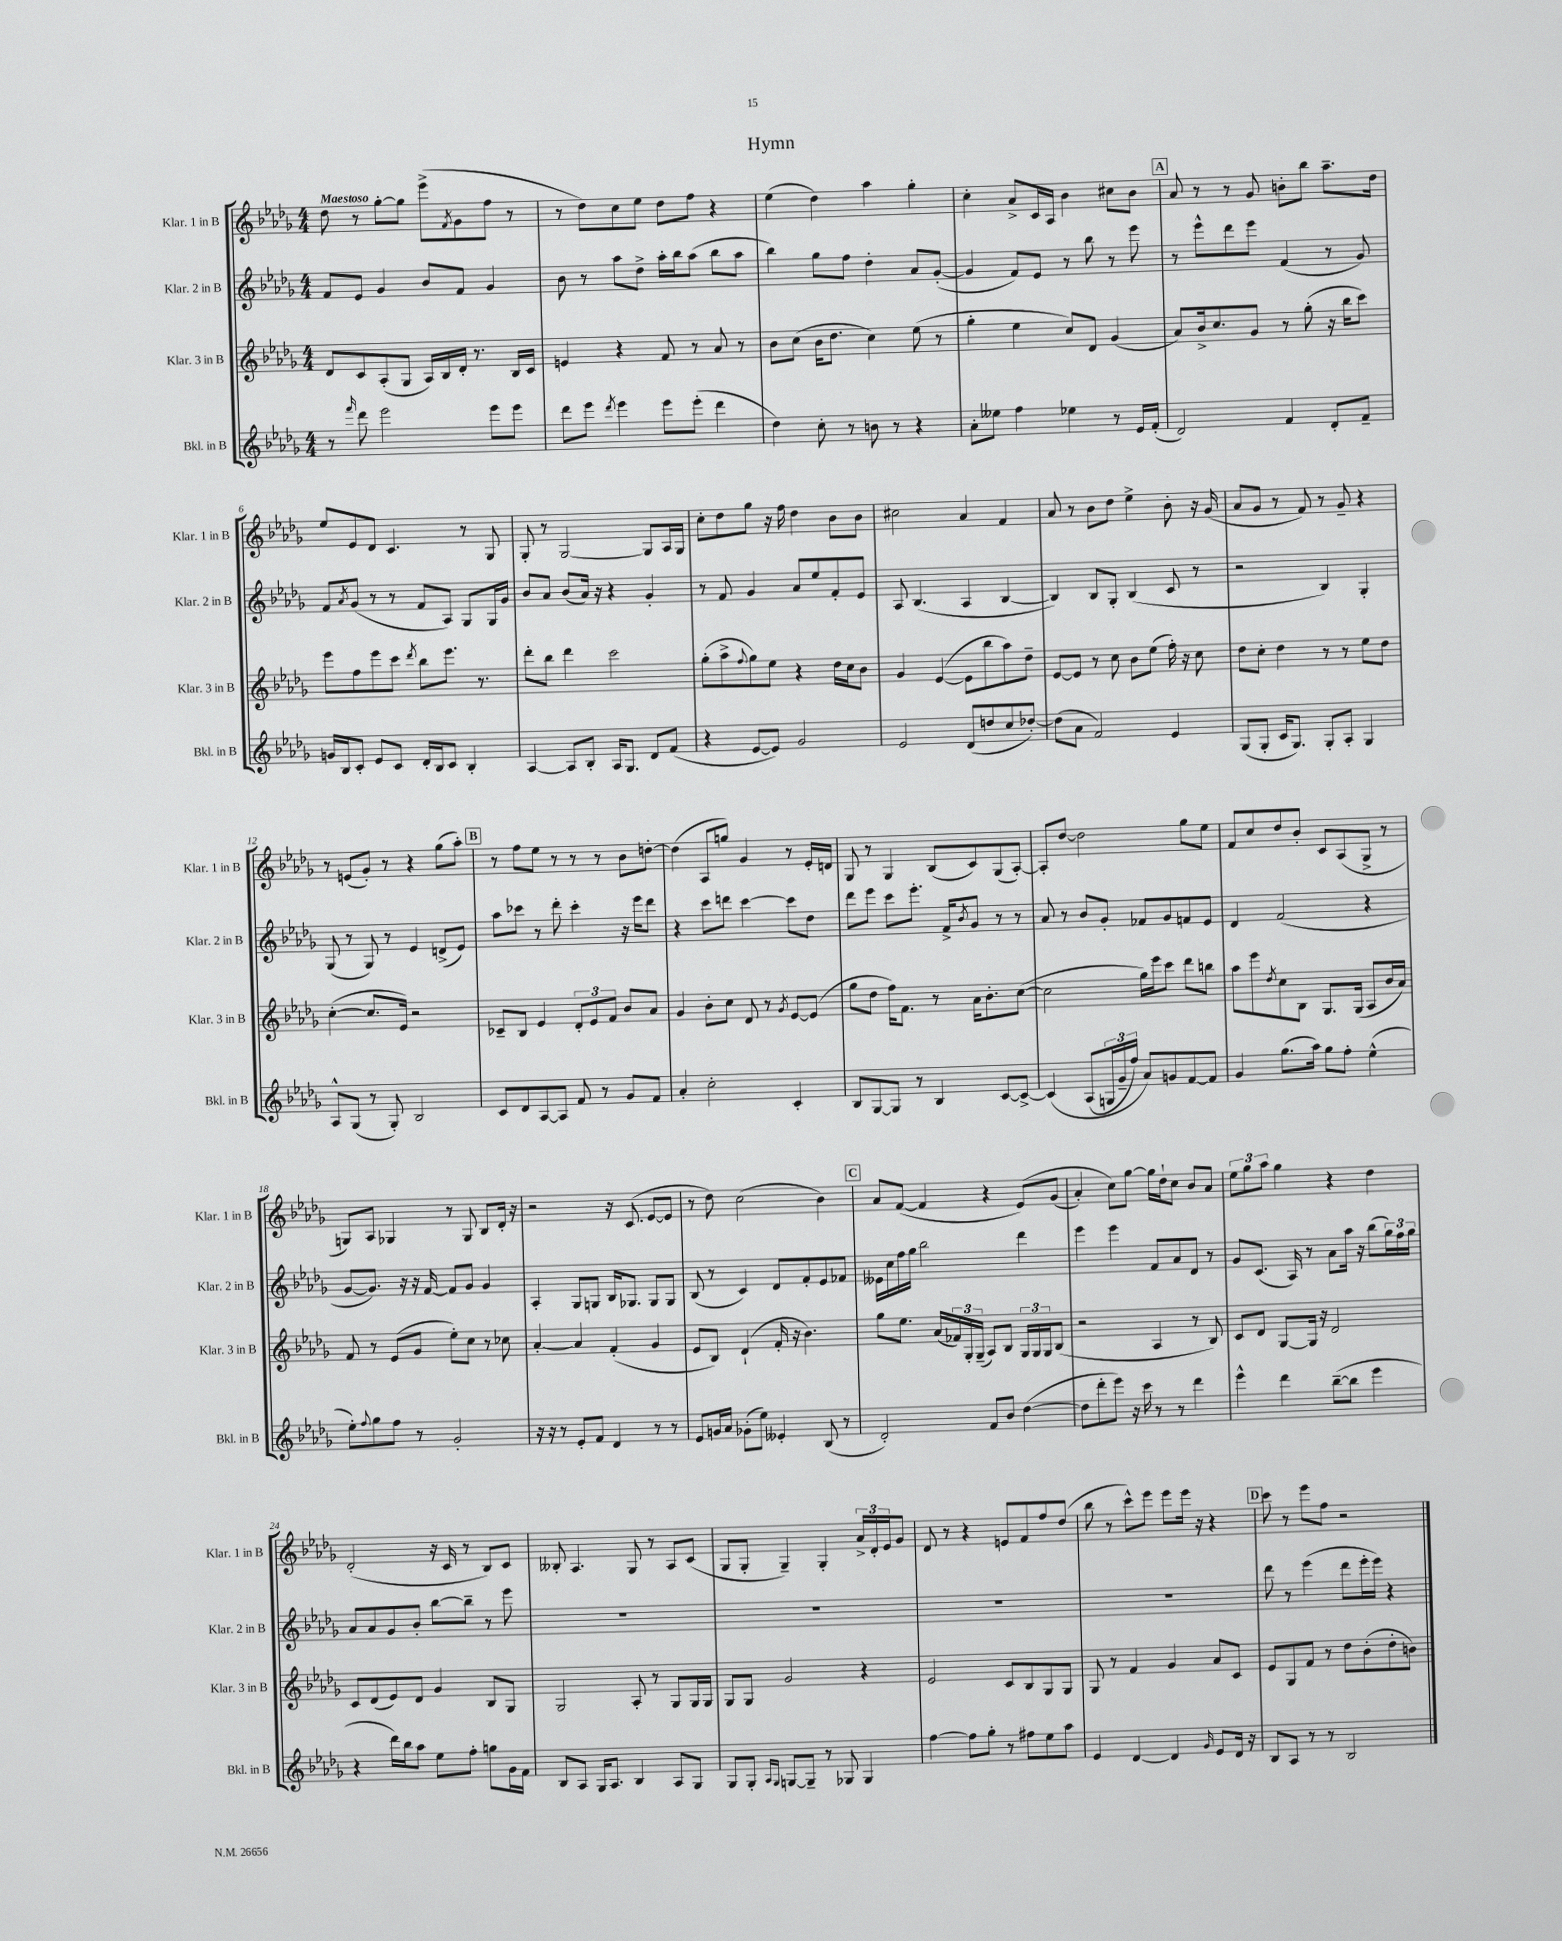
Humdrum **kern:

**kern	**kern	**kern	**kern
*staff4	*staff3	*staff2	*staff1
*clefG2	*clefG2	*clefG2	*clefG2
*k[b-e-a-d-g-]	*k[b-e-a-d-g-]	*k[b-e-a-d-g-]	*k[b-e-a-d-g-]
*M4/4	*M4/4	*M4/4	*M4/4
8r	8d-	8f	8dd-
16qqfff	.	.	.
8ddd-	8c	8e-	8r
2eee-	(8A-'	4g-	[8gg-'
.	8G-	.	8gg-]
.	16A-)	8b-	(8eee-^
.	16B-	.	.
.	.	.	8qf
.	16d-'	8f	8g-
.	8.r	.	.
8eee-	.	4g-	8ff
8eee-	16B-	.	8r
.	16c	.	.
=	=	=	=
8ddd-	4e	8b-	8r
8eee-	.	8r	8dd-)
8qddd-	.	.	.
4eee-	4r	8aa-	8cc
.	.	8dd-^	8ee-
8eee-	8f	16aa-'	8dd-
.	.	16bb-	.
(8eee-'	8r	(8aa-	8ff
4ddd-	8a-	8bb-	4r
.	8r	8aa-	.
=	=	=	=
4dd-)	8b-	4bb-)	(4ee-
.	(8cc	.	.
8cc'	16b-	8gg-	4dd-)
.	8.dd-	.	.
8r	.	8ff	.
8b	4cc)	4dd-'	4aa-
8r	.	.	.
4r	(8ee-	8a-	4gg-'
.	8r	([8g-'	.
=	=	=	=
8a-'	4gg-'	4g-]	4cc'
8ee--	.	.	.
4ff	4ee-	8f)	8a-^
.	.	8e-	16c
.	.	.	16A-
4ee-	8cc)	8r	4b-
.	8d-	8bb-	.
8r	(4g-	8r	8cc#
16e-	.	8eee-	8b-
(16f'	.	.	.
=	=	=	=
2d-)	8a-)	8r	8a-
.	16b-^	8eee-^^	8r
.	8.cc	.	.
.	.	8ddd-	8r
.	8g-	8eee-	8g-
4f	8r	(4f	8b'
.	(8gg-'	.	8bb-
8d-'	16r	8r	8.aa-~
.	16bb-	.	.
8f~	8ccc)	8g-)	.
.	.	.	16dd-
=	=	=	=
16g	8eee-	8f	8ee-
16B-	.	.	.
.	.	8qa-	.
8c'	8ff	(8g-	8e-
8e-	8eee-	8r	8d-
8c	8ccc	8r	4.c
.	8qddd-	.	.
16d-'	8bb-	8f	.
16B-	.	.	.
8c	8.eee-	8A-)	.
4B-'	.	8G-	8r
.	8.r	.	.
.	.	16G-	8G-
.	.	16g-	.
=	=	=	=
[4A-	8ddd-'	8b-	8G-'
.	8bb-	8a-	8r
8A-]	4ddd-	(8b-	[2G-
8B-'	.	16a-)	.
.	.	16r	.
16A-	2ccc	4r	.
8.G-	.	.	.
8d-	.	4g-'	8G-]
(8f	.	.	16A-
.	.	.	16G-
=	=	=	=
4r	(8gg-'	8r	8cc'
.	8aa-^	8f	8dd-
.	8qqff	.	.
[8e-	8gg-)	4g-	8gg-
8e-])	8ee-	.	16r
.	.	.	16ff
2g-	4r	8a-	4dd-
.	.	8ee-	.
.	16dd-	8f'	8b-
.	16cc	.	.
.	8b-	8e-	8b-
=	=	=	=
2e-	4g-	8A-	2cc#
.	.	(4.B-	.
.	([4e-	.	.
(8d-	8e-]	4A-	4a-
8dd	8bb-	.	.
8cc	8aa-)	[4B-	4f
[8dd-')	8dd-~	.	.
=	=	=	=
(8dd-]	[8e-	4B-])	8a-
8a-	8e-]	.	8r
2f)	8r	8B-	8b-
.	8cc	8G-'	8dd-
.	8b-	(4B-	4ee-^
.	(8ee-	.	.
4e-	16ff')	8c	8b-'
.	16r	.	.
.	8cc	8r	16r
.	.	.	(16g-
=	=	=	=
(8G-	8dd-	2r	8a-
8G-'	8cc'	.	8g-
16c	4dd-	.	8r
8.G-)	.	.	.
.	.	.	8f)
8G-'	8r	4B-)	8r
8A-'	8r	.	8g-~
4G-	8ee-	4G-'	4r
.	8dd-	.	.
=	=	=	=
8A-^^	([4cc'	(8G-	8r
(8G-	.	8r	(8e
8r	8.cc]	8G-)	8g-')
8G-')	.	8r	8r
.	16e-)	.	.
2B-	2r	4e-	4r
.	.	(8d^	(8gg-
.	.	8e-)	8aa-')
=	=	=	=
8c	8c-~	8aa-	8r
8d-	8B-	8ccc-	8ff
[8A-	4e-	8r	8ee-
8A-]	.	8ddd-'	8r
8f	12d-'	4ccc-'	8r
.	12e-	.	.
8r	.	.	8r
.	12f	.	.
8g-	8b-	16r	8b-
.	.	16eee-	.
8f	8a-	8ddd-	[8dd'
=	=	=	=
4a-'	4g-	4r	(4dd]
2cc'	8b-'	8ccc	8A-
.	8cc	8ddd	8gg)
.	8d-	[4ccc	4g-
.	8r	.	.
.	8qg-	.	.
4c'	[8e-	8ccc]	8r
.	(8e-]	8dd-	16e-'
.	.	.	16d
=	=	=	=
8B-	8gg-	8ddd-	8G-
[8G-	8dd-	8eee-	8r
8G-]	16ff)	8ccc	4G-
.	8.f	.	.
8r	.	8.eee-'	.
4B-	8r	.	(8B-
.	.	16f^	.
.	.	8qb-	.
.	16a-	8g-	8c)
.	8.b-'	.	.
[8c	.	8r	(8G-
8c^_	([8cc	8r	[8A-')
=	=	=	=
&(4c]	2cc]	8a-	8A-']
.	.	8r	[8dd-
(8A-	.	8b-	2dd-]
24G	.	8g-'	.
24g-~	.	.	.
24ff)	.	.	.
8a-&)	16gg-)	8f-	.
.	16eee-	.	.
8g	8ccc	8g-	.
[8f	8ddd-	8f	8gg-
8f]	8bb	8e-	8ee-
=	=	=	=
4g-	8aa-	4d-	8f
.	8eee-	.	8cc
.	8qdd-	.	.
(8.gg-	8cc	(2f	8dd-
.	8B-	.	8b-'
16aa-)	.	.	.
8gg-	8.G-	.	8c
8ff'	.	.	(8A-
.	(16G-	.	.
(4ee-^^	8A-	4r	8G-^
.	16b-	.	8r
.	16a-)	.	.
=	=	=	=
8ee-')	8f	[8g-	8G)
8qqff	.	.	.
8gg-	8r	8.g-])	8A-
8ff	(8e-	.	4G-
.	.	16r	.
8r	8g-	16r	.
.	.	[16f	.
2g-'	8ee-')	8f]	8r
.	8cc	8g-	8G-
.	8r	4g-	8B-
.	8cc-	.	16d-'
.	.	.	16r
=	=	=	=
16r	[4a-'	4A-'	2r
16r	.	.	.
8r	.	.	.
8e-'	4a-]	8G-	.
8f	.	8G	.
4d-	(4f'	16B-	16r
.	.	8.G-	(8.c
8r	4g-	8G-	[8e-
8r	.	8G-	8e-]
=	=	=	=
8e-	8e-	(8B-	8r
16g	8B-)	8r	8dd-)
16a-	.	.	.
(8g-'	(4d-`	4c)	(2cc
8ee-)	.	.	.
4e--'	16f'	8d-	.
.	16r	.	.
.	4.b-)	8f'	.
(8B-	.	8e-	4b-)
8r	.	8f-	.
=	=	=	=
2d-')	8gg-	16e--	8a-
.	.	16cc	.
.	8.ee-	16ff	([8f
.	.	16gg-	.
.	.	2bb-	4f]
.	(16a-	.	.
.	24f-)	.	.
.	24G-'	.	.
.	(24G-~	.	.
8f	8A-)	.	4r
8b-	8B-	.	.
([4dd-	24G-	4ddd-	&(8e-)
.	24G-	.	.
.	24G-	.	.
.	(8B-	.	(8g-
=	=	=	=
8dd-]	2r	4eee-	4a-')
8ddd-'	.	.	.
8eee-)	.	4eee-	8cc&)
16r	.	.	[8gg-
16ccc	.	.	.
8r	4A-	8f	16gg-]
.	.	.	16dd-`
8r	.	8a-	8cc
4ddd-	8r	8d-	8b-
.	8B-)	8r	8a-
=	=	=	=
4eee-^^	8c	8g-	12ee-
.	.	.	12gg-
.	8d-	(8.c	.
.	.	.	12aa-
4ddd-	[8G-	.	4gg-
.	.	16A-)	.
.	16G-]	8r	.
.	16r	.	.
([8bb-~	2d-	8a-	4r
8bb-]	.	16aa-	.
.	.	16r	.
4eee-	.	(8bb-	4dd-
.	.	24gg-)	.
.	.	24ff	.
.	.	24gg-	.
=	=	=	=
4r	8c	8a-	(2d-'
.	(8d-	8a-	.
16ddd-)	8e-)	8g-	.
16bb-	.	.	.
8aa-	8d-	8b-'	.
8ee-	4g-	[8bb-	16r
.	.	.	16c
8ff'	.	8bb-~]	8r
8gg	8B-	8r	8B-)
16g-	8G-	8eee-	8c
16f	.	.	.
=	=	=	=
8B-	2G-	1r	8B--'
8A-	.	.	4.A-
16G-	.	.	.
8.A-	.	.	.
4B-	8A-'	.	8G-
.	8r	.	8r
8A-	8G-	.	8A-
8G-	16G-	.	(8c
.	16G-	.	.
=	=	=	=
8G-	8G-	1r	8G-
8G-'	8G-	.	8G-'
16qqA-	.	.	.
16qqG-	.	.	.
[8G	2g-	.	4G-~)
8G~]	.	.	.
8r	.	.	4G-'
8G-	.	.	.
4G-	4r	.	24a-^
.	.	.	24d-'
.	.	.	24e-
.	.	.	8g-
=	=	=	=
[4ff	2e-	1r	8d-
.	.	.	8r
8ff]	.	.	4r
8gg-'	.	.	.
8r	8c	.	8e
8ff#	8B-	.	8f
8ee-	8G-	.	8ff
8aa-	8G-	.	(8dd-
=	=	=	=
4e-	8G-	1r	8bb-
.	8r	.	8r
[4d-	4f	.	8ccc^^)
.	.	.	8eee-
4d-]	4g-	.	8eee-
.	.	.	16eee-
.	.	.	16r
16qqg-	.	.	.
8e-	8a-	.	4r
16d-	8c	.	.
16r	.	.	.
=	=	=	=
8B-	8e-	8ddd-	8ccc
8A-	8G-	8r	8r
8r	8f	(4eee-	8eee-
8r	8r	.	8ff
2B-	8dd-	8ddd-	2r
.	(8b-'	16eee-'	.
.	.	16eee-)	.
.	8dd-'	4r	.
.	8b)	.	.
==	==	==	==
*-	*-	*-	*-
